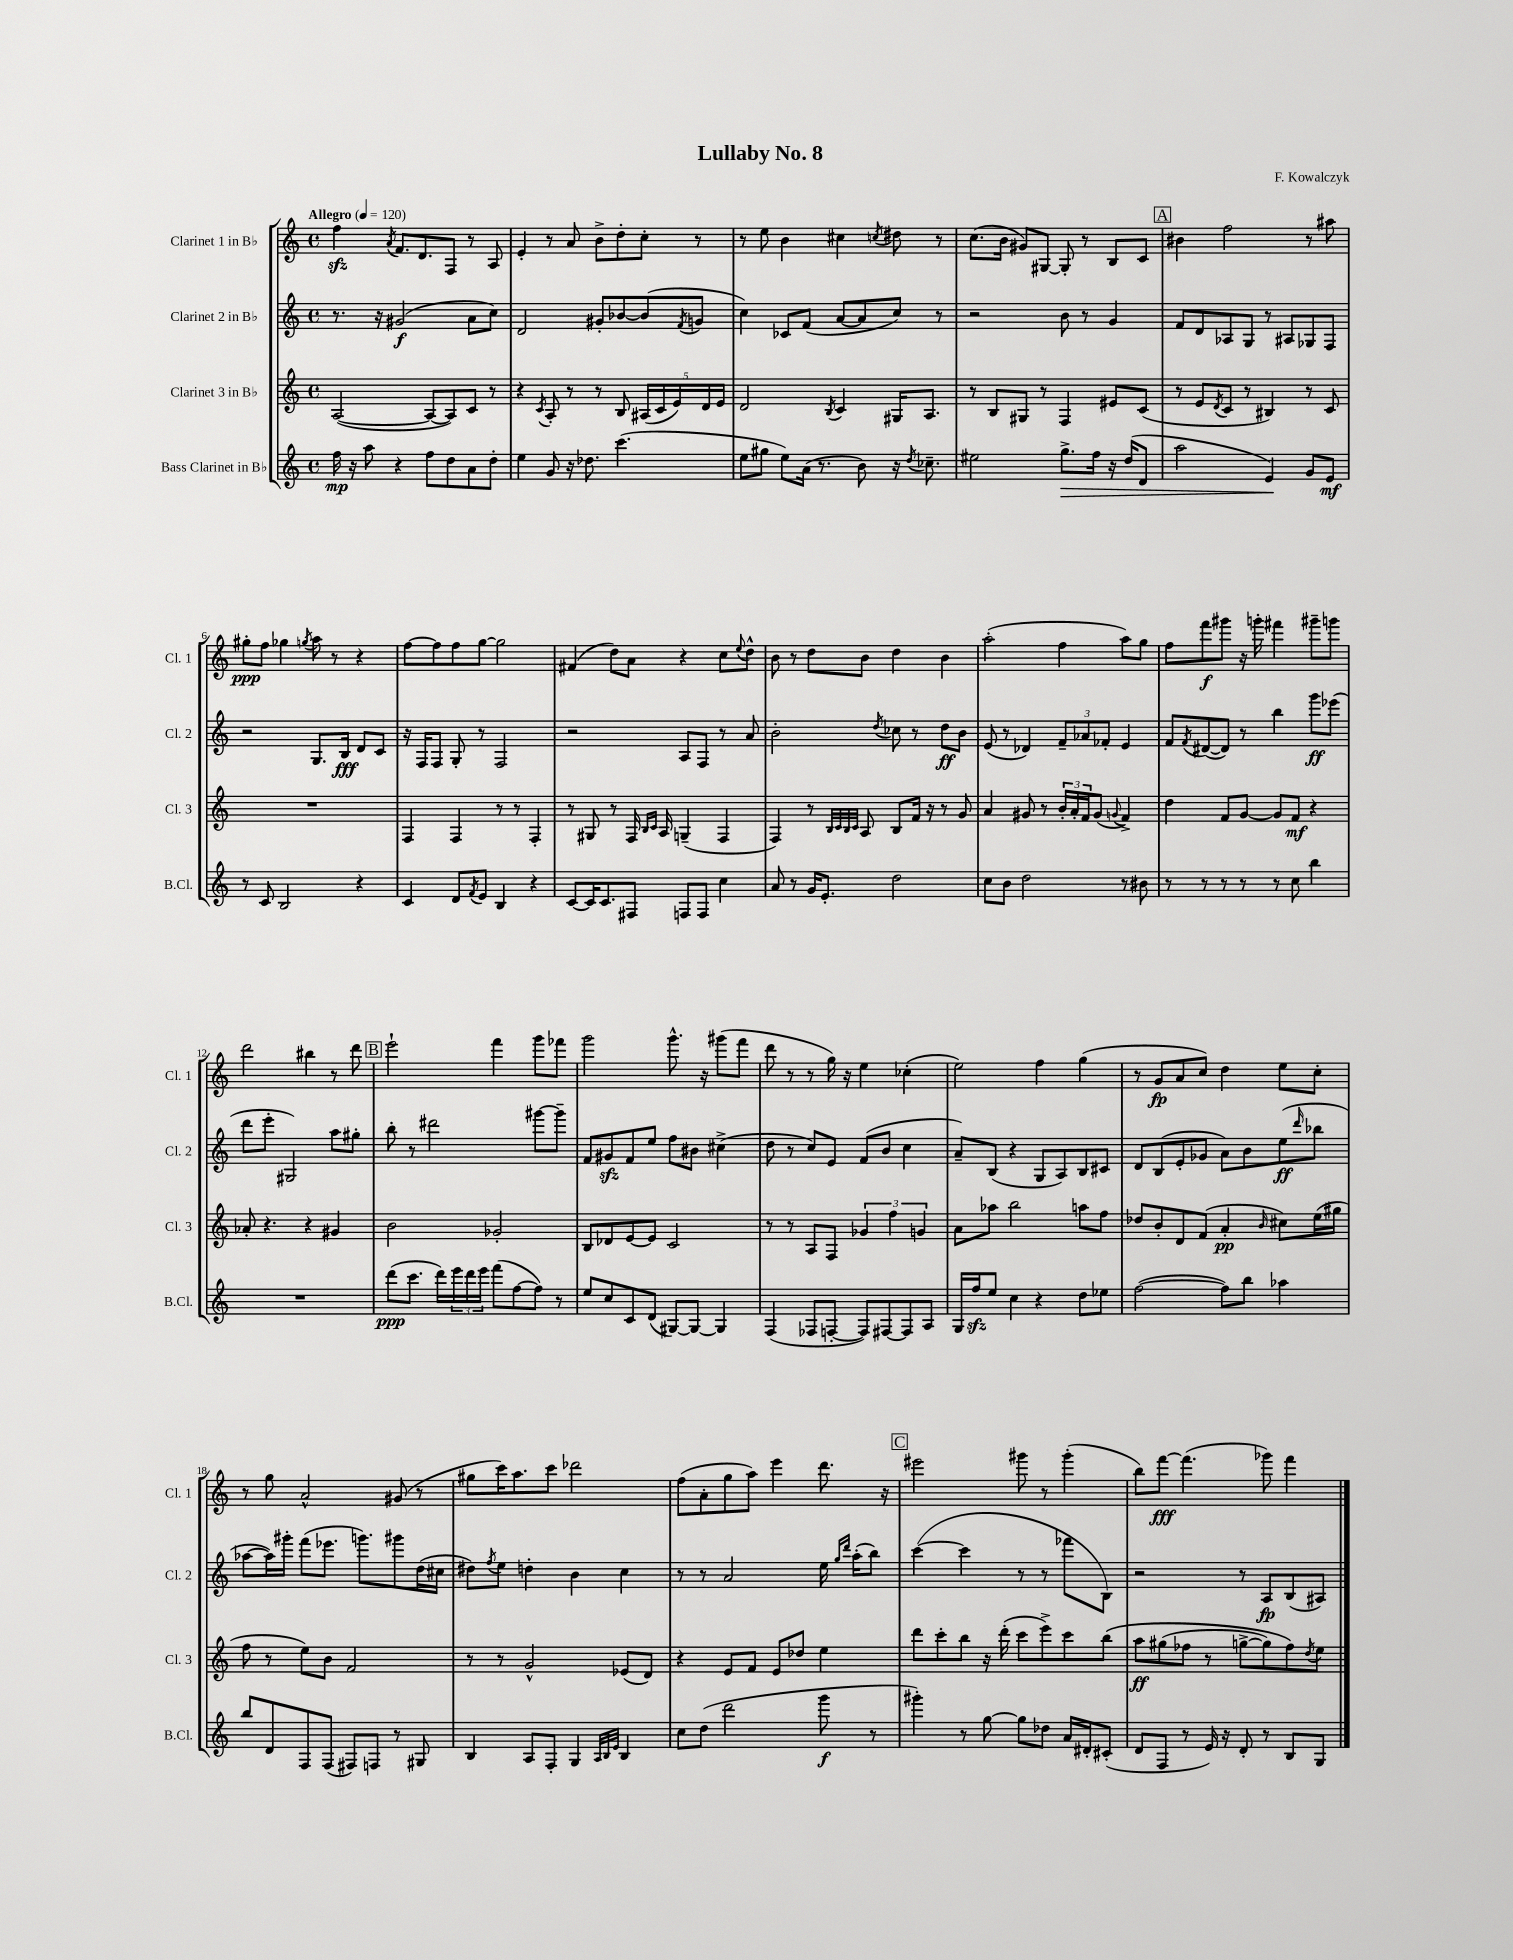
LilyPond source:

\header { title = "Lullaby No. 8" composer = "F. Kowalczyk" }
<<
\new StaffGroup <<
\new Staff = "s0" \with { instrumentName = "Clarinet 1 in Bb" shortInstrumentName = "Cl. 1" } {
    \clef treble \key c \major \defaultTimeSignature \time 4/4 \tempo "Allegro" 4 = 120
    f''4\sfz \acciaccatura { a'8 } f'8. d'8. f8 r8 a8 |
    e'4-. r8 a'8 b'8-> d''8-. c''8-. r8 |
    r8 e''8 b'4 cis''4 \acciaccatura { c''8 } dis''8 r8 |
    c''8.( b'16 gis'8) gis8~ gis8-. r8 b8 c'8 |
    \mark \markup { \box "A" } bis'4 f''2 r8 ais''8 |
    gis''8-.\ppp f''8 ges''4 \acciaccatura { g''8 } a''8 r8 r4 |
    f''8~ f''8 f''8 g''8~ g''2 |
    fis'4( d''8) a'8 r4 c''8 \appoggiatura { e''8 } d''8-^ |
    b'8 r8 d''8 b'8 d''4 b'4 |
    a''2-.( f''4 a''8) g''8 |
    f''8 f'''8\f gis'''8 r16 g'''16-. fis'''4 gis'''8-- g'''8 |
    d'''2 bis''4 r8 d'''8 |
    \mark \markup { \box "B" } e'''2-! f'''4 g'''8 fes'''8 |
    g'''2 g'''8.-^ r16 gis'''8( f'''8 |
    d'''8 r8 r8 g''16) r16 e''4 ces''4-.( |
    e''2) f''4 g''4( |
    r8 g'8\fp a'8 c''8) d''4 e''8 c''8-. |
    r8 g''8 a'2-^ gis'8( r8 |
    gis''8 c'''16) a''8. c'''8 des'''2 |
    f''8( a'8-. g''8 a''8) e'''4 d'''8. r16 |
    \mark \markup { \box "C" } eis'''2 gis'''8 r8 gis'''4-.( |
    b''8) f'''8~\fff f'''4.( ges'''8) f'''4 \bar "|." |
}
\new Staff = "s1" \with { instrumentName = "Clarinet 2 in Bb" shortInstrumentName = "Cl. 2" } {
    \clef treble \key c \major \defaultTimeSignature \time 4/4
    r8. r16 gis'2\f( a'8 c''8) |
    d'2 gis'8-. bes'8~ bes'8( \acciaccatura { f'8 } g'8 |
    c''4) ces'8 f'8( a'8~ a'8 c''8) r8 |
    r2 b'8 r8 g'4 |
    \mark \markup { \box "A" } f'8 d'8 aes8 g8 r8 ais8 ges8 f8 |
    r2 g8. b16\fff d'8 c'8 |
    r16 f16 f8 g8-. r8 f2 |
    r2 a8 f8 r8 a'8 |
    b'2-. \acciaccatura { d''8 } ces''8 r8 d''8\ff b'8 |
    e'8( r8 des'4) \tuplet 3/2 { f'8-- aes'8 fes'8-. } e'4 |
    f'8 \acciaccatura { f'8 } dis'8~( dis'8) r8 b''4 g'''8\ff ees'''8( |
    d'''8 e'''8-. gis2) a''8 gis''8-. |
    \mark \markup { \box "B" } b''8-. r8 dis'''2 gis'''8~ gis'''8-- |
    f'8 gis'8\sfz f'8 e''8 f''8 bis'8 cis''4->( |
    d''8 r8 c''8) e'8 f'8( b'8 c''4 |
    a'8--) b8( r4 g8 a8) b8 cis'8 |
    d'8 b8( e'8-. ges'8 a'8) b'8 e''8\ff( \grace { d'''16 } bes''8 |
    aes''8~ aes''16) gis'''16-. f'''8( ees'''8. g'''8.) gis'''8 d''16( cis''16 |
    dis''8) \acciaccatura { f''8 } e''8 d''4-. b'4 c''4 |
    r8 r8 a'2 e''16 \grace { g''16 d'''16 } a''16-.( b''8) |
    \mark \markup { \box "C" } c'''4~( c'''4 r8 r8 fes'''8 b8) |
    r2 r8 a8\fp b8( ais8) \bar "|." |
}
\new Staff = "s2" \with { instrumentName = "Clarinet 3 in Bb" shortInstrumentName = "Cl. 3" } {
    \clef treble \key c \major \defaultTimeSignature \time 4/4
    a2~( a8~ a8) c'8 r8 |
    r4 \acciaccatura { c'8 } a8-. r8 r8 b8 \tuplet 5/4 { ais16( c'16 e'16) d'16 e'16 } |
    d'2 \acciaccatura { b8 } c'4 gis16 a8. |
    r8 b8 gis8 r8 f4 eis'8 c'8( |
    \mark \markup { \box "A" } r8 e'8 \acciaccatura { d'8 } c'8 r8 bis4) r8 c'8 |
    R1 |
    f4 f4 r8 r8 f4-. |
    r8 gis8 r8 f16 \grace { b16 c'16 } a16 g4--( f4 |
    f4) r8 \grace { b32 c'32 b32 c'32 } a8 b8 f'16 r16 r8 g'8 |
    a'4 gis'8 r8 \tuplet 3/2 { b'16-. a'16-. f'16 } gis'8( \appoggiatura { g'8 } f'4->) |
    d''4 f'8 g'8~ g'8 f'8\mf r4 |
    aes'8-. r4. r4 gis'4 |
    \mark \markup { \box "B" } b'2 ges'2-. |
    b8 des'8 e'8~ e'8 c'2 |
    r8 r8 a8 f8 \tuplet 3/2 { ges'4 f''4 g'4 } |
    a'8 aes''8 b''2 a''8 f''8 |
    des''8 b'8-. d'8 f'8( a'4-.\pp \grace { b'16 } cis''8) e''16( gis''16 |
    f''8 r8 e''8) b'8 f'2 |
    r8 r8 g'2-^ ees'8( d'8) |
    r4 e'8 f'8 e'8 des''8 e''4 |
    \mark \markup { \box "C" } d'''8 c'''8-. b''8 r16 d'''16-.( c'''8 e'''8->) c'''8 b''8\( |
    a''8\ff gis''8( fes''8 r8 g''8~-> g''8) fes''8\) \acciaccatura { d''8 } e''8 \bar "|." |
}
\new Staff = "s3" \with { instrumentName = "Bass Clarinet in Bb" shortInstrumentName = "B.Cl." } {
    \clef treble \key c \major \defaultTimeSignature \time 4/4
    f''16\mp r16 a''8 r4 f''8 d''8 a'8 d''8-. |
    e''4 g'8 r16 des''8. c'''4.( |
    e''8 gis''8 e''8) a'16( r8. b'8) r16 \acciaccatura { d''8 } ces''8.-- |
    eis''2 g''8.->\> f''16 r16 d''16( d'8 |
    \mark \markup { \box "A" } a''2 e'4\!) g'8 e'8\mf |
    r8 c'8 b2 r4 |
    c'4 d'8 \acciaccatura { f'8 } e'8 b4 r4 |
    c'8~ c'16 c'8. fis8 f8 f8 c''4 |
    a'8 r8 g'16 e'8.-. d''2 |
    c''8 b'8 d''2 r8 bis'8 |
    r8 r8 r8 r8 r8 c''8 b''4 |
    R1 |
    \mark \markup { \box "B" } d'''8\ppp( c'''8. d'''16) \tuplet 3/2 { e'''16 d'''16 e'''16 } f'''8( f''8~ f''8) r8 |
    e''8 c''8 c'8 d'8( gis8~) gis8~ gis4 |
    f4( fes8 f8~-. f8) fis8~ fis8 a8 |
    g16 f''16\sfz e''8 c''4 r4 d''8 ees''8 |
    f''2~( f''8) b''8 aes''4 |
    b''8 d'8 f8 f8( fis8) f8 r8 gis8 |
    b4 a8 f8-. g4 \grace { a32 b32 e'32 } b4 |
    c''8 d''8( d'''2 g'''8\f r8 |
    \mark \markup { \box "C" } gis'''4-.) r8 g''8~ g''8 des''8 a'16 dis'16-. cis'8-.( |
    d'8 f8 r8 e'16) r16 d'8-. r8 b8 g8 \bar "|." |
}
>>
>>
